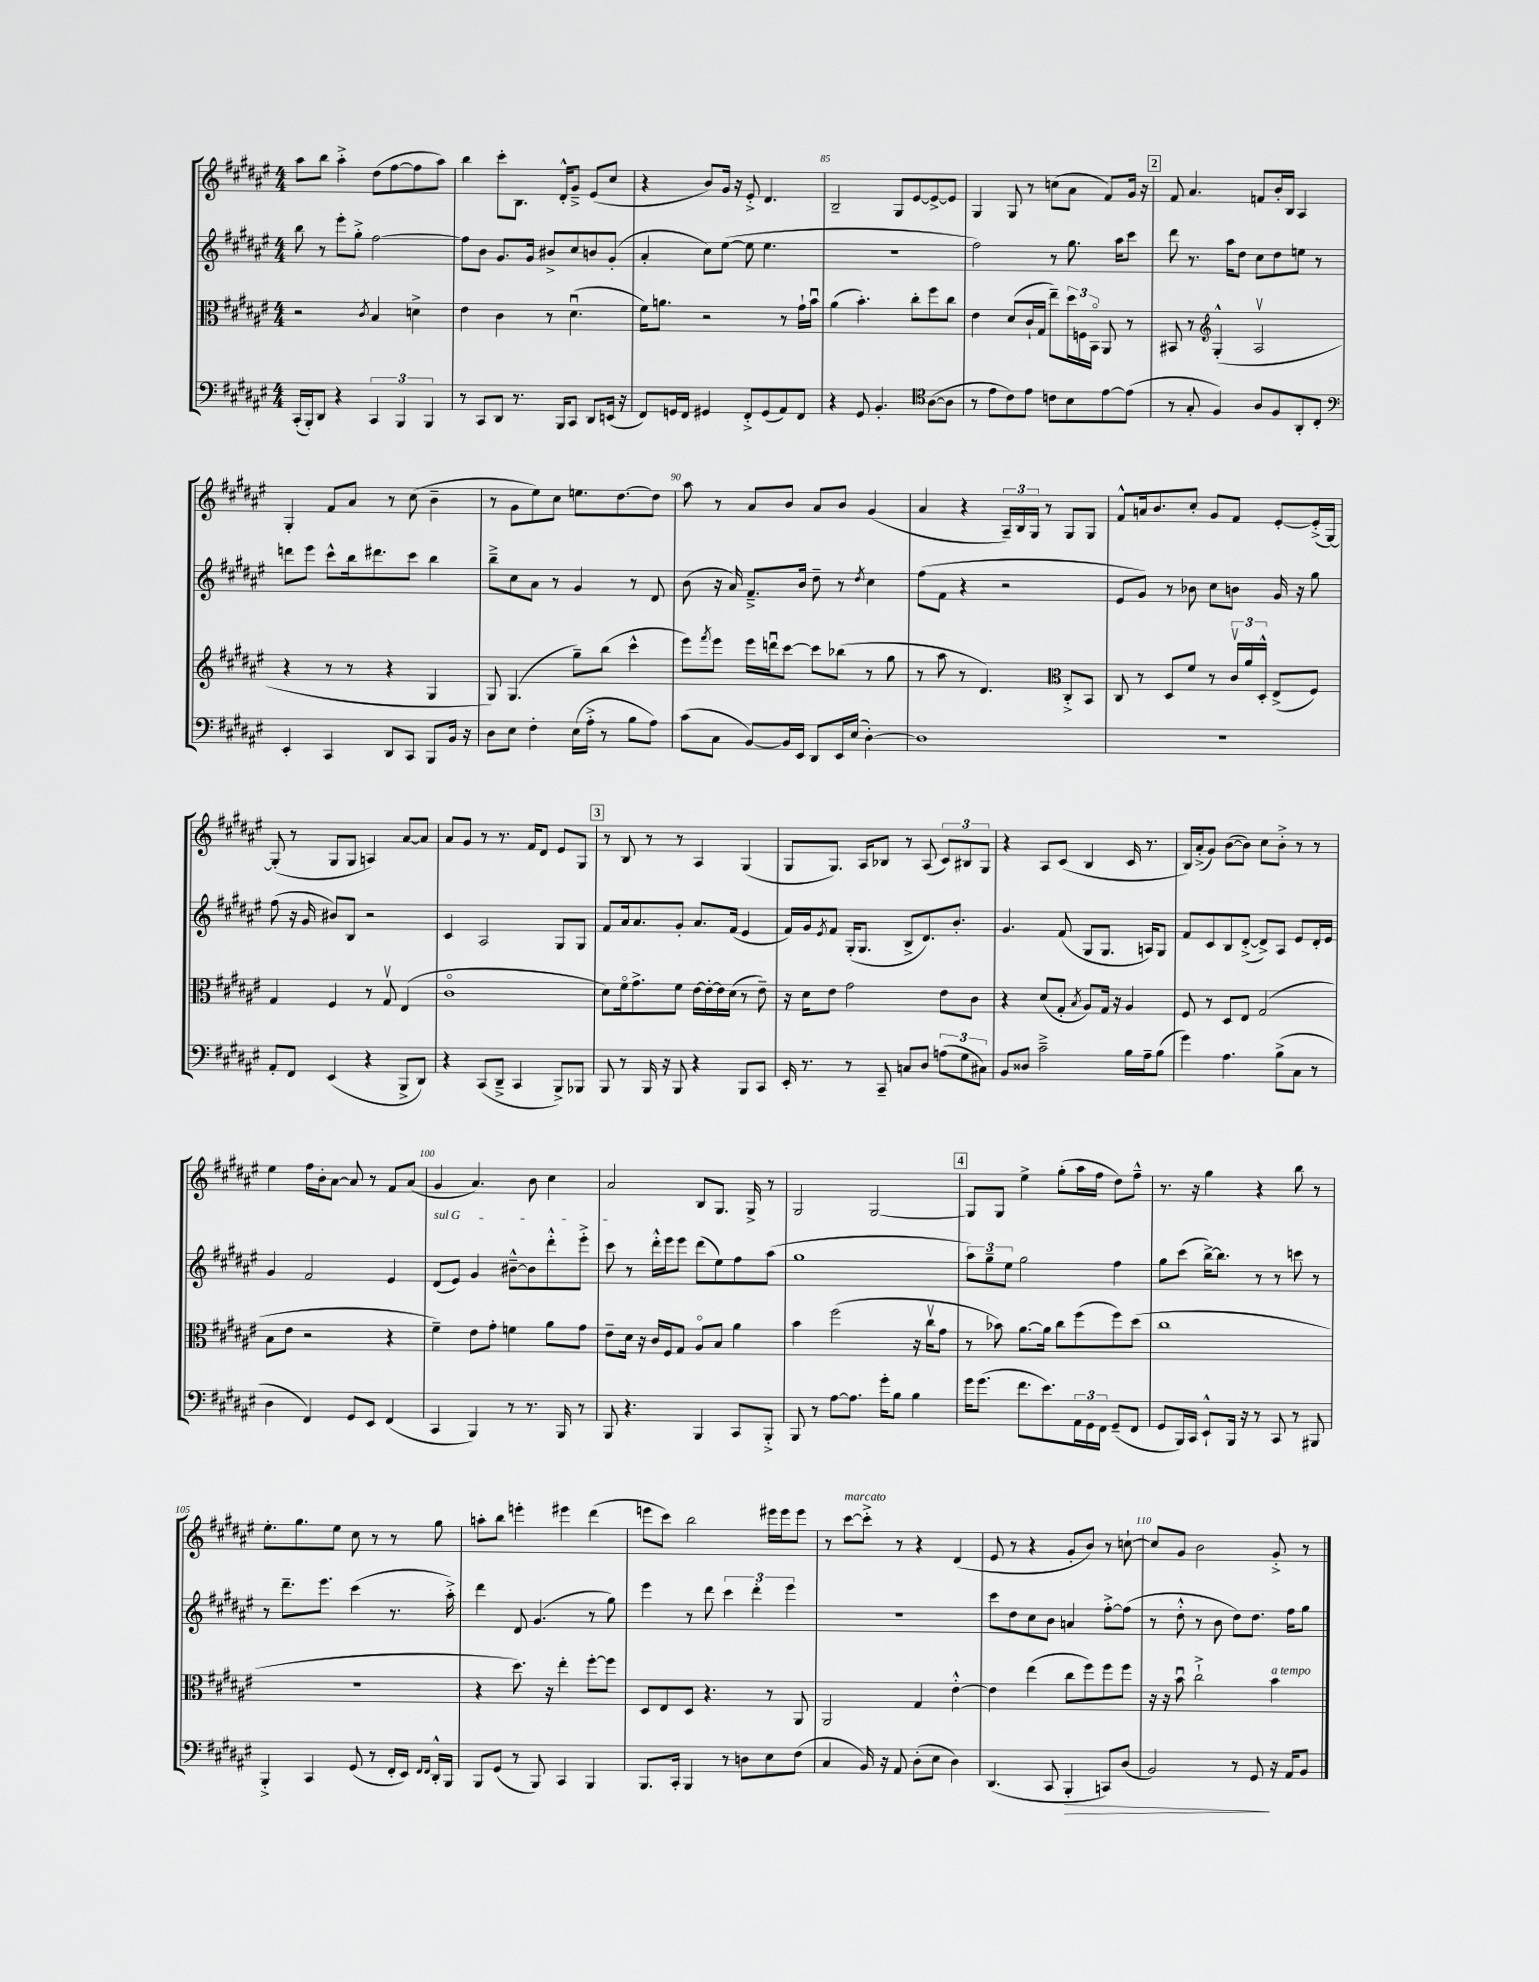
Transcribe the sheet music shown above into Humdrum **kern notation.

**kern	**kern	**kern	**kern
*staff4	*staff3	*staff2	*staff1
*clefF4	*clefC3	*clefG2	*clefG2
*k[f#c#g#d#a#e#]	*k[f#c#g#d#a#e#]	*k[f#c#g#d#a#e#]	*k[f#c#g#d#a#e#]
*M4/4	*M4/4	*M4/4	*M4/4
(16CC#'/LL	2r	8bb\	8aa#\L
16BBB'/J)	.	.	.
8DD#/J	.	8r	8bb\J
4r	.	8eee#'\L	4aa#'^\
.	.	8gg#'^\J	.
.	8qc#/	.	.
6CC#/	4B/	[2ff#\	(8dd#\L
.	.	.	[8ff#\
6BBB/	.	.	.
.	4d^\	.	8ff#\]
6BBB/	.	.	.
.	.	.	8aa#\J)
=	=	=	=
8r	4e#\	8ff#\]L	4bb\
8CC#/L	.	8b\J	.
8DD#/J	4c#\	8.g#/L	8ccc#'\L
8.r	.	.	8.B\J
.	.	16g#/Jk	.
.	8r	8b#^/L	.
16BBB/LK	.	.	16d#'^^/LK
8CC#/J	(4.d#u\	8cc#/	8g#~^/J
8DD#/L	.	8b/	(8e#/L
(16EE/Jk	.	(8g#'/J	8cc#/J
16r	.	.	.
=	=	=	=
8FF#/L)	16f#\LK)	4a#'/	4r
.	8.a\J	.	.
16GG/L	.	.	.
16FF#/JJ	.	.	.
4GG#/	2r	8cc#\L)	8b/L)
.	.	([8ee#\J	16g#/Jk
.	.	.	16r
8FF#'^/L	.	8ee#\]	8e#'^/
(8GG#/	.	4.ee#\	4.d#/
8AA#/)	8r	.	.
8FF#/J	16g#`\LL	.	.
.	16bu\JJ	.	.
=	=	=	=
4r	(4a#\	1r	2B~/
8GG#/	4.b'\)	.	.
4.BB'/	.	.	.
.	.	.	8G#/L
.	8cc#'\L	.	[8e#/
*clefC4	*	*	*
([8A#\L	8ff#\	.	8e#^/_
8A#\]J	8cc#\J	.	8e#/]J
=	=	=	=
8r	4e#\	2ff#\)	4G#/
8e#\L	.	.	.
8c#\)	(8d#/L	.	8G#/
8e#\J	16c#`/L	.	8r
.	16G#/JJ	.	.
8c\L	8ee#~\L)	8r	(8cc\L
8B\	24dd#\L	8.gg#\	8a#\J
.	24F\	.	.
.	24BBo\JJ	.	.
[8e#\	8AA#/	.	8f#/L)
.	.	16aa#\LK	.
(8e#\]J	8r	8ccc#\J	16g#/Jk
.	.	.	16r
=	=	=	=
8r	8BB#/	8ddd#\	8f#/
8G#'/	8r	8.r	4.a#/
*	*clefG2	*	*
4F#/)	(4G#'^^/	.	.
.	.	16aa#\LK	.
.	.	8dd#\J	.
8A#/L	2A#v/	8cc#\L	8f/L
8F#/	.	8dd#\	16b'/L
.	.	.	16B/JJ
8AA#'/	.	8ee\J	4A#/
8C#'/J	.	8r	.
=	=	=	=
*clefF4	*	*	*
4EE#'/	4r	8ddd\L	4G#'/
.	.	8eee#\J	.
4CC#/	8r	8ccc#^^\L	8f#/L
.	8r	16bb\k	8a#/J
.	.	8.ddd#\	.
8DD#/L	4r	.	8r
8CC#/J	.	8ccc#\J	(8cc#\
8BBB/L	4G#/	4bb\	4b~\
16BB/Jk	.	.	.
16r	.	.	.
=	=	=	=
8D#\L	8G#/)	8bb~^\L	8r
8E#\J	(4.G#/	8cc#\	8g#\L
4F#'\	.	8a#\J	8ee#\)
.	.	8r	8cc#\J
(16E#\LL	8gg#~\L)	4g#/	8.ee\L
16A#'^\JJ	.	.	.
8r	(8bb\J	.	.
.	.	.	[8.dd#\
8B\L	4ccc#^^\	8r	.
8A#\J)	.	8d#/	8dd#\]J
=	=	=	=
(8c#\L	8eee#\L)	(8b\	8aa#\
.	8qfff#/	.	.
8C#\J	8eee#\J	16r	8r
.	.	16a#/)	.
[8BB/L)	16eee#\LL	8.f#~^/L	8a#/L
.	16dddu\J	.	.
16BB/]L	[8ccc#\J	.	8b/J
16EE#/JJ	.	16b/Jk	.
8DD#/L	8ccc#\]L	8dd#~\	8a#/L
16EE#/L	(8bb-\J	8r	8b/J
(16E#/JJ	.	.	.
.	.	8qdd#/	.
[4D#'\)	8r	4cc#\	(4g#/
.	8gg#\	.	.
=	=	=	=
1D#]	8r	(8ff#\L	4a#/
.	8aa#\	8f#\J	.
.	8r	4r	4r
.	4.d#/)	.	.
.	.	2r	24A#~/LL)
.	.	.	24B/
.	.	.	24G#/JJ
.	.	.	8r
*	*clefC3	*	*
.	8C#'^/L	.	8G#/L
.	8BB/J	.	8G#/J
=	=	=	=
1r	8C#/	8e#/L	8f#^^/L
.	8r	8g#/J)	16a/k
.	.	.	8.b/
.	8D#/L	8r	.
.	8f#/J	8b-\	8cc#'/J
.	8r	8cc#\L	8g#/L
.	24c#v/LL	8b\J	8f#/J
.	24a#/	.	.
.	24D#'^^/JJ	.	.
.	(8E#^/L	16g#/	[8e#'/L
.	.	16r	.
.	8F#/J)	8gg#\	(16e#'^/]L
.	.	.	[16G#/JJ)
=	=	=	=
8AA#'/L	4G#/	(8ff#\	(8G#'/]
8FF#/J	.	16r	8r
.	.	16g#/	.
(4EE#/	4F#/	8b#/L)	8G#/L
.	.	8B/J	8G#/J
4r	8r	2r	4A/)
.	8G#v/	.	.
8BBB^/L	(4E#/	.	[8a#/L
8DD#/J)	.	.	8a#/]J
=	=	=	=
4r	1c#o	4c#/	8a#/L
.	.	.	8g#/J
(8CC#/L	.	2A#/	8r
8DD#~^/J	.	.	8.r
4CC#/	.	.	.
.	.	.	16f#/LK
.	.	.	8d#/J
8BBB^/L)	.	8G#/L	8e#/L
8BBB-/J	.	8G#/J	8G#/J
=	=	=	=
8BBB/	8d#\L)	8f#/L	8r
8r	16f#o\k	16a#/k	8B/
.	8.g#^\	8.a#/	.
16BBB/	.	.	8r
16r	.	.	.
8BBB/	8f#\J	8g#'/J	8r
4r	[16e#\LL	8.a#/L	4A#/
.	16e#'\_	.	.
.	16e#\]	.	.
.	(16d#\JJ	(16f#/Jk	.
8BBB/L	8r	4e#/	(4G#/
8CC#/J	8e#~\)	.	.
=	=	=	=
16EE#'/	16r	16f#/LL)	8G#/L
8.r	16d#\LK	16g#/J	.
.	.	8qe#/	.
.	8e#\J	8f#/J	8.G#/J)
8r	2g#\	(16G#'/LK	.
.	.	8.G#/J	16A#/LK
8CC#~/	.	.	8B-/J
8C/L	.	8B^/L	8r
8D#/J	.	8.d#/)	(8A#/
(12A\L	8e#\L	.	12c#/L)
.	.	8.b'/J	.
12G#\	.	.	12B#/
.	8c#\J	.	.
12C#\J)	.	.	12G#/J
=	=	=	=
8BB/L	4r	4.g#/	4r
8D##/J	.	.	.
2c#~^\	(8d#/L	.	8A#/L
.	8G#'/J	(8f#/	(8c#/J
.	8qB/	.	.
.	8A#/L)	8G#/L	4B/
.	16G#/Jk	8.G#/J	.
.	16r	.	.
16B\LL	4A#/	.	16c#/
16A#~\J	.	16A/LK)	8.r
(8B\J	.	8G#/J	.
=	=	=	=
4g#\)	8F#/	8f#/L	16B/LL)
.	.	.	(16a#'^/J
.	8r	8c#/	8g#/J)
4.A#\	8D#/L	8B/	([8b\L
.	8E#/J	([8d#'^/J	8b\]J)
.	(2G#/	8d#^/]L)	8cc#\L
(8B^\L	.	8A#/J	8b'^\J
8C#\J	.	8e#/L	8r
8r	.	16d#'/L	8r
.	.	16e#/JJ	.
=	=	=	=
4D#\	8B\L	4g#/	4ee#\
.	8e#\J	.	.
4FF#/)	2r	2f#/	16ff#\LL
.	.	.	16b'\J
.	.	.	[8a#\J
8GG#/L	.	.	8a#/]
8EE#/J	.	.	8r
(4FF#/	4r	4e#/	8f#/L
.	.	.	(8a#/J
=	=	=	=
4CC#/	4f#~\)	(8d#/L	4g#/
.	.	8e#/J)	.
4BBB/)	8e#\L	4g#/	4.a#/)
.	8g#'\J	.	.
8r	4f\	[8b#~^^\L	.
8.r	.	8b#\]	8b\
.	8a#\L	8ddd#'^^\	4cc#\
16BBB/	.	.	.
8r	8g#\J	8eee#'^\J	.
=	=	=	=
8BBB/	8e#~\L	8ccc#\	2a#/
4.r	16d#\Jk	8r	.
.	16r	.	.
.	16c#/LL	16ddd#'^^\LL	.
.	16F#/J	16eee#\J	.
.	8G#/J	8eee#\J	.
4BBB/	8A#o/L	(8ddd#\L	8B/L
.	8B/J	8ee#\)	8.G#/J
8CC#/L	4a#\	8ff#\	.
.	.	.	16G#^/
8BBB'^/J	.	(8aa#\J	8r
=	=	=	=
8BBB/	4b\	1gg#	2G#/
8r	.	.	.
[8A#\L	(2ff#\	.	.
8.A#\]J	.	.	.
.	.	.	[2G#/
16g#'\LK	.	.	.
8B\J	.	.	.
4B\	16r	.	.
.	16cc#v\LK	.	.
.	8g#\J	.	.
=	=	=	=
16g#\LK	8r	12aa#\L)	8G#/]L
(8.g#\J	.	.	.
.	.	12gg#~\	.
.	8b-\)	.	8G#/J
.	.	12ee#\J	.
8.f#\L	[8.a#\L	2gg#\	4ee#^\
8.e#\)	16a#\]Jk	.	.
.	8cc#\L	.	(8gg#'\L
24AA#\L	(8ff#\	.	16aa#\L
24GG#\	.	.	.
.	.	.	16ff#\JJ
24FF#\JJ	.	.	.
(8GG#~/L	8ff#\)	4ff#\	8dd#\L)
8FF#/J	(8dd#\J	.	8ff#~^^\J
=	=	=	=
8GG#/L	1cc#	8gg#\L	8.r
16BBB/L)	.	(8ccc#\J	.
16CC#/JJ	.	.	16r
8EE#`^^/L	.	[16bb^\LK)	4gg#\
.	.	8.bb\]J	.
16BBB/Jk	.	.	.
16r	.	.	.
8r	.	8r	4r
8CC#/	.	8r	.
8r	.	8ccc\	8bb\
8BBB#/	.	8r	8r
=	=	=	=
4BBB'^/	1r	8r	8.ee#'\L
.	.	8.ddd#~\L	.
.	.	.	8.gg#\
4CC#/	.	.	.
.	.	8.eee#\J	.
.	.	.	8ee#\J
(8GG#/	.	(4ccc#\	8cc#\
8r	.	.	8r
16FF#'/LL	.	8.r	8r
16EE#/JJ)	.	.	.
16qqFF#/LL	.	.	.
16qqFF#/JJ	.	.	.
16DD#'^^/LL	.	.	8gg#\
16BBB/JJ	.	16aa#'^\)	.
=	=	=	=
8BBB/L	4r	4ddd#\	8aa'\L
(8GG#/J	.	.	8bb\J
8r	8.dd#\)	8d#/	4eee'\
8BBB/)	.	(4.g#/	.
.	16r	.	.
4CC#/	4ee#'\	.	4eee#\
4BBB/	[8ff#'\L	8r	(4ddd#\
.	8ff#\]J	8gg#\)	.
=	=	=	=
8.BBB/L	8D#/L	4eee#\	8eee\L
.	8E#/	.	8ccc#\J)
16CC#'/Jk	.	.	.
4BBB/	8D#/J	8r	2bb\
.	4.r	8ddd#\	.
8r	.	6ccc#\	.
8D\L	.	.	.
.	.	6ddd#'\	.
8E#\	8r	.	16eee#\LL
.	.	.	16eee#\J
.	.	6eee#\	.
(8F#\J	8AA#/	.	8eee#\J
=	=	=	=
4C#/	2AA#/	1r	8r
.	.	.	[8ccc#\L
16BB/)	.	.	8ccc#'^\]J
16r	.	.	.
8AA#/	.	.	8r
(8D#'\L	4G#/	.	4r
8E#\J	.	.	.
4D#\)	[4e#'^^\	.	(4d#/
=	=	=	=
(4.DD#/	4e#\]	8ccc#\L	8e#/
.	.	8dd#\	8r
.	(4ee#\	8cc#\	4r
8CC#/	.	8b\J	.
4BBB'/	8cc#\L	4a/	8g#'/L
.	8ff#\)	.	8b/J)
8CC/L)	8ff#\	[8ff#'^\L	8r
(8D#/J	8ff#\J	(8ff#\]J	[8cc`\
=	=	=	=
2BB/)	16r	8r	8cc/]L
.	16r	.	.
.	8bu\	8dd#'^^\	8g#/J
.	2cc#`^\	8r	2b\
.	.	8b\	.
8r	.	8dd#\L)	.
8GG#/	.	8.dd#\J	.
16r	4b\	.	8g#'^/
16AA#/LK	.	16ff#\LK	.
8BB/J	.	8gg#\J	8r
==	==	==	==
*-	*-	*-	*-
